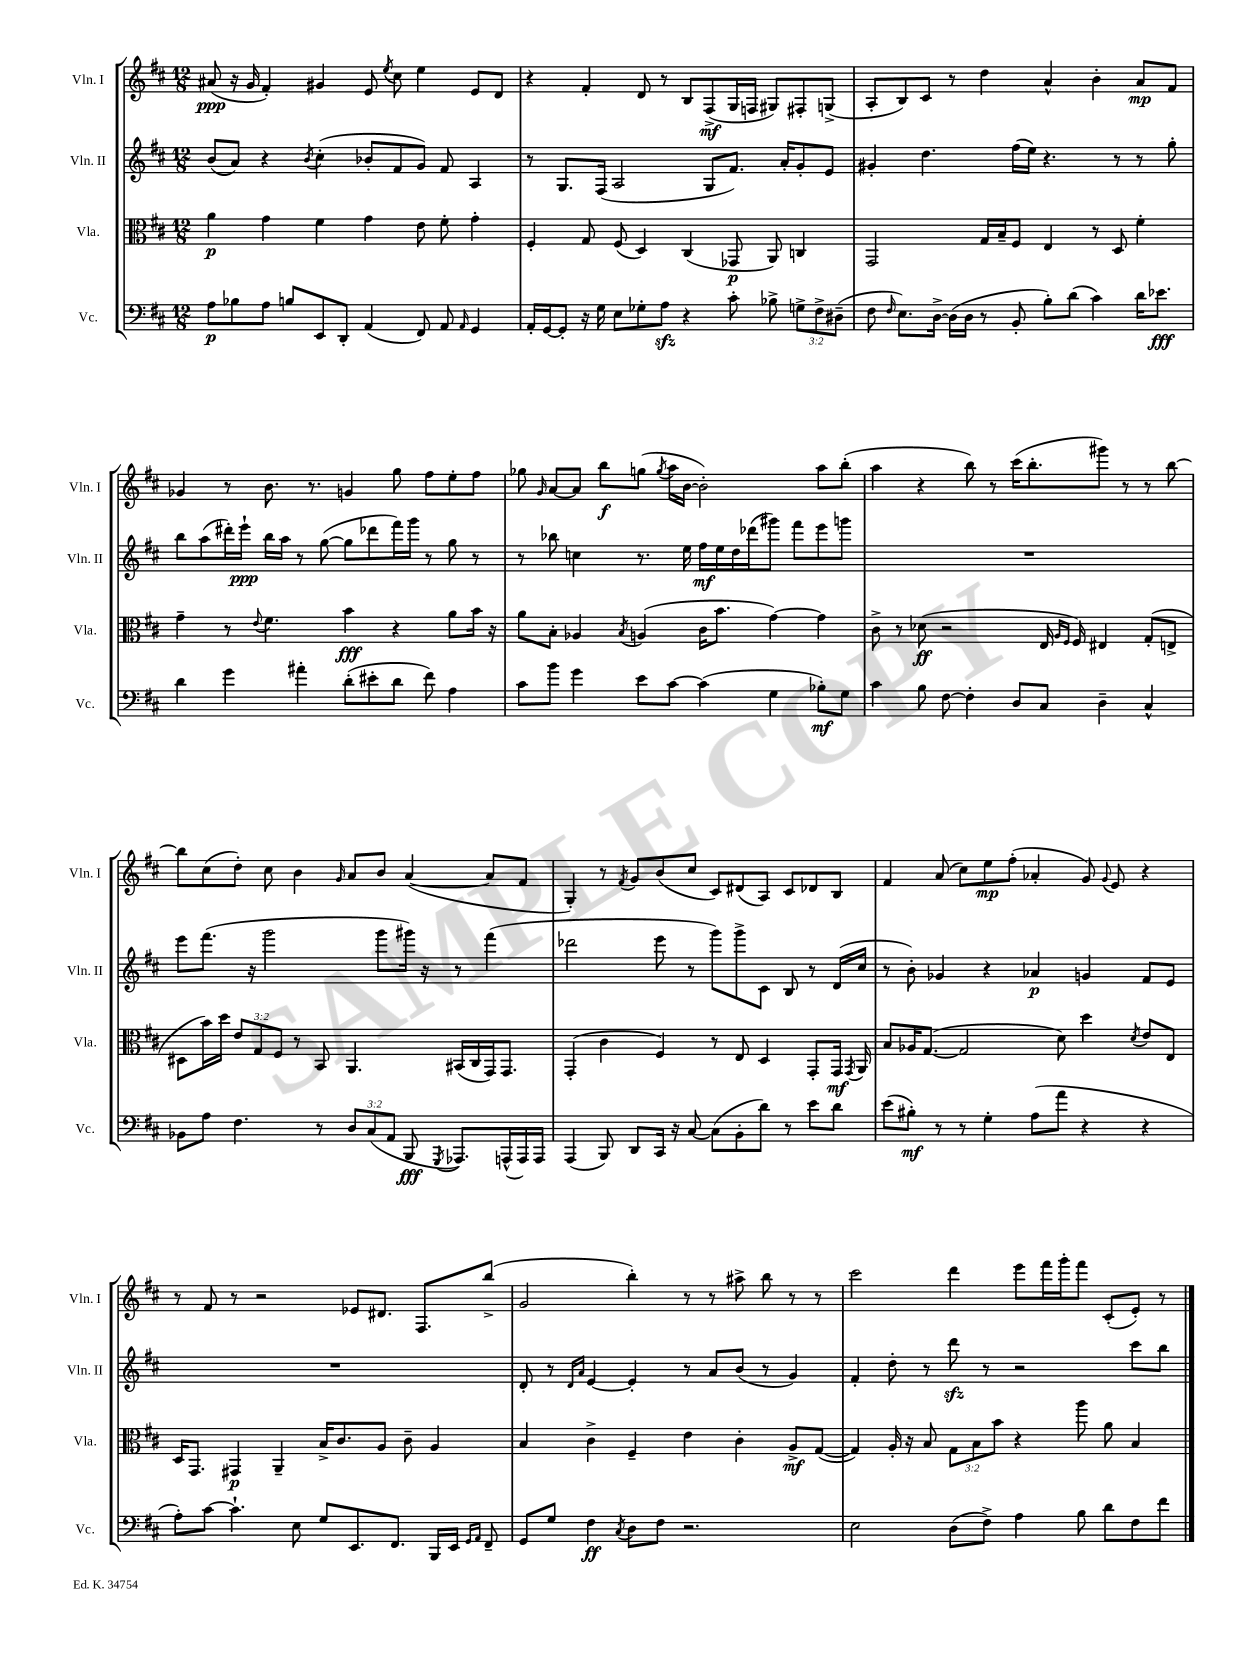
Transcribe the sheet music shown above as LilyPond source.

<<
\new StaffGroup <<
\new Staff = "s0" \with { instrumentName = "Vln. I" shortInstrumentName = "Vln. I" } {
    \clef treble \key d \major \numericTimeSignature \time 12/8
    \autoBeamOff ais'8\ppp( r16 g'16 fis'4-.) gis'4 e'8 \acciaccatura { e''8 } cis''8 e''4 e'8[ d'8] |
    r4 fis'4-. d'8 r8 b8[ fis8->\mf( g16 f16] gis8[) fis8-. g8]->( |
    a8[-. b8) cis'8] r8 d''4 a'4-^ b'4-. a'8[\mp fis'8] |
    ges'4 r8 b'8. r8. g'4 g''8 fis''8[ e''8-. fis''8] |
    ges''8 \grace { g'16 } a'8[~ a'8] b''8[\f g''8]( \acciaccatura { g''8 } a''16[ b'16]~ b'2-.) a''8[ b''8]-.( |
    a''4 r4 b''8) r8 cis'''16[( b''8.-. gis'''8]) r8 r8 b''8~ |
    b''8[ cis''8( d''8]-.) cis''8 b'4 \grace { g'16 } a'8[ b'8] a'4~( a'8[ fis'8] |
    g4-.) r8 \acciaccatura { fis'8 } g'8[ b'8( cis''8] cis'8[) dis'8( a8]) cis'8[ des'8 b8] |
    fis'4 a'8( cis''8[) e''8\mp fis''8]-.( aes'4-. g'8) \appoggiatura { g'8 } e'8 r4 |
    r8 fis'8 r8 r2 ees'8[ dis'8.] fis8.[ b''8]->( |
    g'2 b''4-.) r8 r8 ais''8-> b''8 r8 r8 |
    cis'''2 d'''4 e'''8[ fis'''16 g'''16-. fis'''8] cis'8[-.( e'8]-.) r8 \bar "|." |
}
\new Staff = "s1" \with { instrumentName = "Vln. II" shortInstrumentName = "Vln. II" } {
    \clef treble \key d \major \numericTimeSignature \time 12/8
    \autoBeamOff b'8[( a'8]) r4 \acciaccatura { b'8 } cis''4-.( bes'8[-. fis'8 g'8]) fis'8 a4 |
    r8 g8.[ fis16]( a2 g8[ fis'8.]) a'16[-. g'8-. e'8] |
    gis'4-. d''4. fis''16[( e''16]) r4. r8 r8 g''8-. |
    b''8[ a''8( dis'''16-.) e'''16]-!\ppp b''16[ a''16] r8 g''8~( g''8[ des'''8 fis'''16) g'''16] r8 g''8 r8 |
    r8 bes''8 c''4 r8. e''16 fis''16[\mf e''16 d''16 des'''16( gis'''8]) fis'''8[ e'''8 g'''8] |
    R1. |
    e'''8[ fis'''8.]( r16 g'''2 g'''8[ gis'''16]) r16 r8 fis'''4( |
    des'''2 e'''8 r8 g'''8[) g'''8-> cis'8] b8 r8 d'16[( cis''16] |
    r8 b'8-.) ges'4 r4 aes'4\p g'4 fis'8[ e'8] |
    R1. |
    d'8-. r8 \grace { d'16[ a'16] } e'4~ e'4-. r8 a'8[ b'8]( r8 g'4) |
    fis'4-. d''8-. r8 d'''8\sfz r8 r2 cis'''8[ b''8] \bar "|." |
}
\new Staff = "s2" \with { instrumentName = "Vla." shortInstrumentName = "Vla." } {
    \clef alto \key d \major \numericTimeSignature \time 12/8 \override Staff.TupletNumber.text = #tuplet-number::calc-fraction-text
    \autoBeamOff a'4\p g'4 fis'4 g'4 e'8 fis'8-. g'4-. |
    fis4-. g8 fis8( d4) cis4( ges,8\p a,8) c4 |
    g,2 g16[ b16-- fis8] e4 r8 d8 fis'4-. |
    g'4-- r8 \appoggiatura { e'8 } fis'4. b'4\fff r4 a'8[ b'16] r16 |
    a'8[ b8]-. aes4 \acciaccatura { b8 } a4( cis'16[ b'8.] g'4~) g'4 |
    cis'8-> r8 des'8\ff( r2 e16 \grace { a16[ fis16] } fis16) eis4 g8[-.( e8]-> |
    dis8[ b'16) d''16] \tuplet 3/2 { e'8[ g8 fis8] } r8 b,8 a,4. bis,16[( cis16 g,16) g,8.] |
    g,4-.( cis'4 fis4) r8 e8 d4 g,8[-. g,16]\mf \acciaccatura { g,8 } a,16 |
    b8[ aes16 g8.]~( g2 d'8) d''4 \acciaccatura { d'8 } e'8[ e8] |
    d16[ g,8.] gis,4\p a,4-- b16[-> cis'8. a8] cis'8-- a4 |
    b4 cis'4-> fis4-- e'4 cis'4-. a8[->\mf g8]~( |
    g4) a16-. r16 b8 \tuplet 3/2 { g8[ b8 b'8] } r4 a''8 a'8 b4 \bar "|." |
}
\new Staff = "s3" \with { instrumentName = "Vc." shortInstrumentName = "Vc." } {
    \clef bass \key d \major \numericTimeSignature \time 12/8 \override Staff.TupletNumber.text = #tuplet-number::calc-fraction-text
    \autoBeamOff a8[\p bes8 a8] b8[ e,8 d,8]-. a,4( fis,8) a,8 \grace { a,16 } g,4 |
    a,16[-. g,16~ g,8]-. r16 g16 e8[ ges8-. a8]\sfz r4 cis'8-. bes8-> \tuplet 3/2 { g8[-> fis8-> dis8]--( } |
    fis8 \grace { fis16 } e8.[) d16]~-> d16[( d16] r8 b,8-. b8[-.) d'8]( cis'4) d'16[ ees'8.]\fff |
    d'4 g'4 ais'4-. d'8[-.( eis'8-. d'8] fis'8) a4 |
    cis'8[ b'8] g'4 e'8[ cis'8]~ cis'4( g4 bes8[-.\mf) g8] |
    cis'4 b8 fis8~ fis4-. d8[ cis8] d4-- cis4-^ |
    bes,8[ a8] fis4. r8 \tuplet 3/2 { d8[ cis8( a,8] } b,,8\fff \acciaccatura { g,,8 } aes,,8.[) a,,16-^( a,,16) a,,16] |
    a,,4( b,,8) d,8[ cis,16] r16 cis8~ cis8[( b,8-. d'8]) r8 e'8[ d'8] |
    e'8[( bis8]-.\mf) r8 r8 g4-. a8[( a'8] r4 r4 |
    a8[-.) cis'8]~ cis'4.-! e8 g8[ e,8. fis,8.] b,,16[ e,16] \grace { g,16[ a,16] } fis,8-- |
    g,8[ g8] fis4\ff \acciaccatura { cis8 } d8[ fis8] r2. |
    e2 d8[( fis8]->) a4 b8 d'8[ fis8 fis'8] \bar "|." |
}
>>
>>
\layout { \context { \Score \remove "Bar_number_engraver" } }
